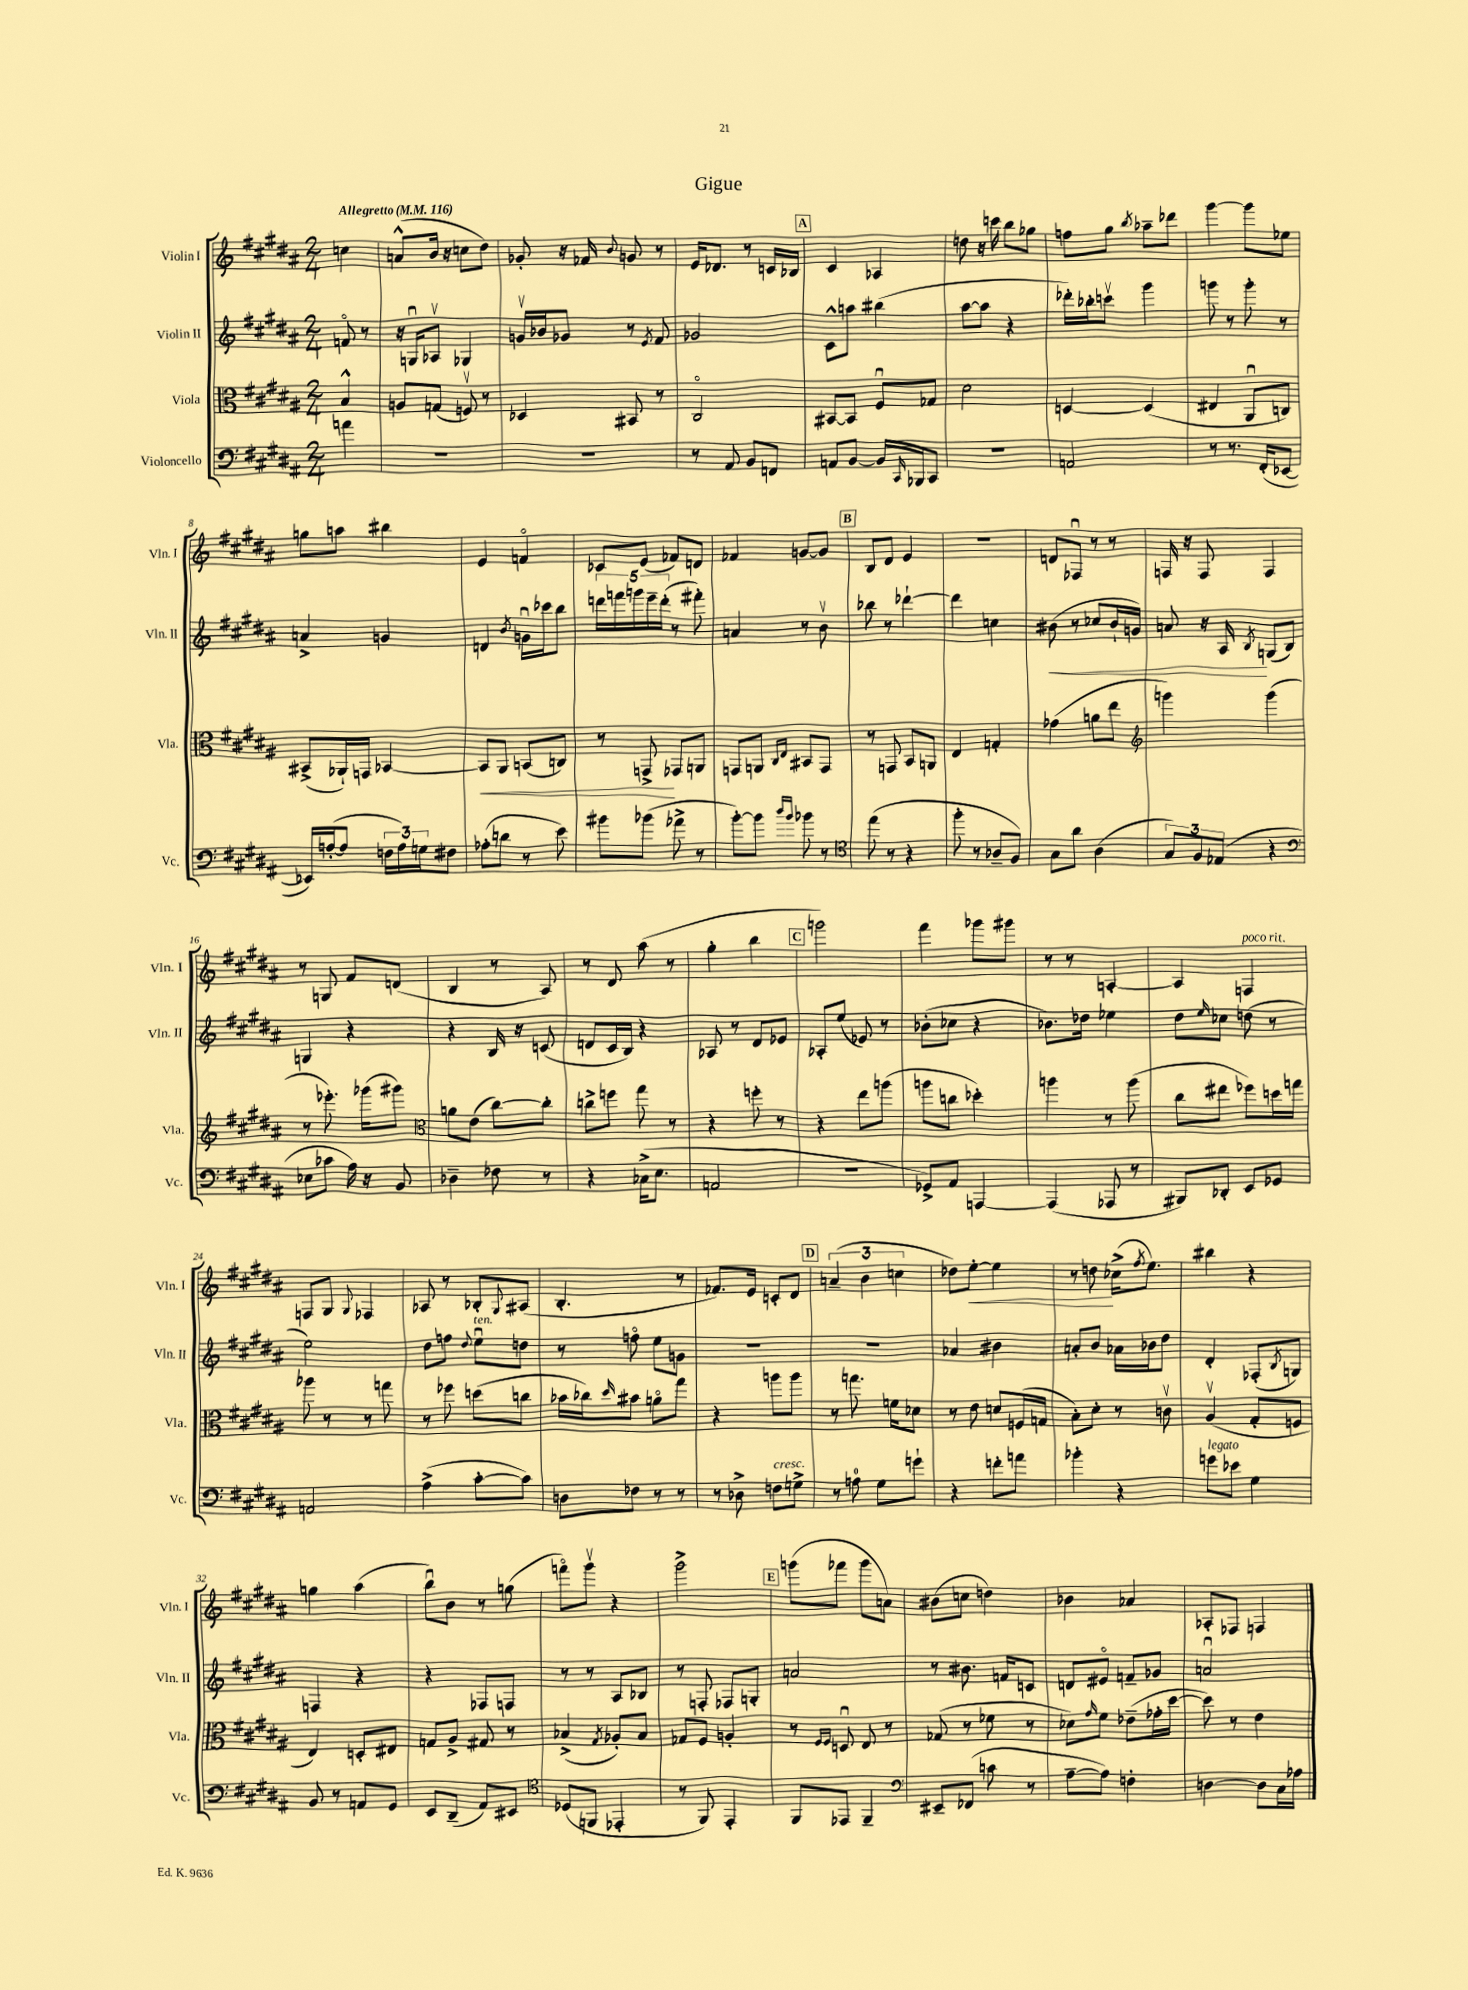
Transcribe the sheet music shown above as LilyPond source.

\header { title = "Gigue" }
<<
\new StaffGroup <<
\new Staff = "s0" \with { instrumentName = "Violin I" shortInstrumentName = "Vln. I" } {
    \clef treble \key b \major \numericTimeSignature \time 2/4 \partial 4 \tempo "Allegretto" 4 = 116
    c''4 |
    a'8-^( b'16 r16 c''8 dis''8) |
    ges'8-. r16 fes'16 \appoggiatura { b'8 } g'8 r8 |
    e'16 des'8. r8 c'16 bes16 |
    \mark \markup { \box "A" } cis'4 aes4 |
    d''8 r16 c'''16 b''8 ges''8 |
    f''8 gis''8 \acciaccatura { b''8 } aes''8-- des'''8 |
    gis'''4~ gis'''8 ees''8 |
    g''8 a''8 bis''4 |
    e'4 f'4\flageolet |
    ces'8 e'8( fes'8) d'8 |
    fes'4 g'8~ g'8 |
    \mark \markup { \box "B" } b8 dis'8 e'4 |
    R2 |
    d'8 fes8\downbow r8 r8 |
    f16 r16 f8 f4 |
    r8 g8 fis'8 d'8( |
    b4 r8 ais8) |
    r8 dis'8 ais''8( r8 |
    gis''4-. b''4 |
    \mark \markup { \box "C" } g'''2) |
    fis'''4 ges'''8 gis'''8 |
    r8 r8 a4~-. |
    a4 f4^\markup { \italic "poco rit." } |
    f8 gis8 \appoggiatura { gis8 } fes4 |
    aes8 r8 bes8-. \appoggiatura { gis8 } ais8( |
    b4.-. r8 |
    fes'8.) e'16 c'8-. dis'8 |
    \mark \markup { \box "D" } \tuplet 3/2 { a'4--( b'4 c''4 } |
    des''8) e''8~-.\< e''4 |
    r8 d''8\! ces''16->( \acciaccatura { fis''8 } e''8.) |
    bis''4 r4 |
    g''4 ais''4( |
    b''8\downbow) b'8 r8 g''8( |
    f'''8\flageolet) gis'''8\upbow r4 |
    gis'''2-> |
    \mark \markup { \box "E" } g'''8( fes'''8 g'''8 a'8) |
    bis'8( c''8 d''4) |
    bes'4 aes'4 |
    aes8-. fes8 f4 \bar "|." |
}
\new Staff = "s1" \with { instrumentName = "Violin II" shortInstrumentName = "Vln. II" } {
    \clef treble \key b \major \numericTimeSignature \time 2/4 \partial 4
    f'8\flageolet r8 |
    r16 g16\downbow aes8\upbow ges4 |
    g'16\upbow bes'16 ges'8 r8 \acciaccatura { e'8 } fis'8 |
    ges'2 |
    \mark \markup { \box "A" } cis'8-^ a''8 bis''4( |
    ais''8~ ais''8 r4 |
    des'''16-.) bes''16-. c'''8\upbow gis'''4 |
    g'''8 r8 g'''8-. r8 |
    a'4-> g'4 |
    d'4 \acciaccatura { b'8 } g'16\downbow ces'''16 b''8 |
    \tuplet 5/4 { d'''16 f'''16 g'''16 e'''16-- d'''16-.( } r8 fis'''8-.) |
    a'4 r8 b'8\upbow |
    \mark \markup { \box "B" } bes''8 r8 des'''4~-! |
    des'''4 c''4 |
    bis'8\<( r8 ces''8 bis'16-! g'16) |
    a'8 r16 ais16\! \acciaccatura { b8 } g8( b8) |
    g4 r4 |
    r4 b16 r16 c'8( |
    d'8 cis'16 b16) r4 |
    aes8 r8 dis'8 ees'8 |
    \mark \markup { \box "C" } aes8-. e''8( ees'8) r8 |
    bes'8-.( ces''8 r4 |
    bes'8.) des''16 ees''4 |
    dis''8 \grace { e''16 } ces''8 d''8( r8 |
    e''2) |
    dis''8 f''8 \appoggiatura { dis''8 } e''8\downbow^\markup { \italic "ten." } d''8 |
    r8 f''8\flageolet e''8 g'8 |
    R2 |
    \mark \markup { \box "D" } r2 |
    aes'4 bis'4 |
    a'8-. b'8 aes'16 bes'16 dis''8 |
    dis'4-. fes8-.( \acciaccatura { b8 } g8) |
    f4 r4 |
    r4 fes8 f8 |
    r8 r8 ais8 bes8 |
    r8 f8-. fes8 g8-. |
    \mark \markup { \box "E" } a'2 |
    r8 bis'8. f'16 c'8 |
    d'8 eis'8\flageolet f'8-- ges'8 |
    a'2\downbow \bar "|." |
}
\new Staff = "s2" \with { instrumentName = "Viola" shortInstrumentName = "Vla." } {
    \clef alto \key b \major \numericTimeSignature \time 2/4 \partial 4
    b4-^ |
    a8 g8( f8\upbow) r8 |
    des4 bis,8 r8 |
    cis2\flageolet |
    \mark \markup { \box "A" } bis,8~ bis,8 fis8\downbow ges8 |
    dis'2 |
    d4~ d4( |
    eis4 ais,8\downbow c8) |
    bis,8->( aes,16-!) g,16 bes,4~ |
    bes,8\< ais,8 b,8( c8) |
    r8 g,8->\! ges,8 a,8 |
    g,8 a,8 \grace { cis16 e16 } bis,8 g,8 |
    \mark \markup { \box "B" } r8 g,8 b,8 a,8 |
    e4 g4-. |
    ges'4( a'8 e''8 |
    \clef treble g'''4) g'''4( |
    r8 ees'''8.-.) ges'''16( gis'''8) |
    \clef alto a'8 e'8( cis''8~) cis''8-. |
    c''8-> f''8 gis''8 r8 |
    r4 f''8-. r8 |
    \mark \markup { \box "C" } r4 e''8 a''8( |
    a''8 c''8 des''4-.) |
    a''4 r8 a''8( |
    cis''8 eis''8 fes''8) d''16 g''16 |
    aes''8 r8 r8 g''8 |
    r8 fes''8 d''8( c''8 |
    bes'16 ces''16) \grace { dis''16 } bis'8 a'8\flageolet gis''8 |
    r4 a''8 a''8 |
    \mark \markup { \box "D" } r8 g''8. f'16 des'8 |
    r8 e'8 d'8 f16( g16 |
    b8-.) dis'8-. r8 c'8\upbow |
    ais4\upbow( gis8-. f8 |
    e4) d8-. eis8 |
    g8 ais8-> gis8 r8 |
    bes4->( \acciaccatura { gis8 } aes8-.) bes8 |
    ges8 fis8 a4-. |
    \mark \markup { \box "E" } r8 \grace { fis16 fis16 } d8\downbow e8 r8 |
    ges8( r8 fes'8 r8 |
    des'8) \grace { gis'16 } fis'8 ees'8--( ges'16-. dis''16~ |
    dis''8) r8 e'4 \bar "|." |
}
\new Staff = "s3" \with { instrumentName = "Violoncello" shortInstrumentName = "Vc." } {
    \clef bass \key b \major \numericTimeSignature \time 2/4 \partial 4
    a'4 |
    R2 |
    R2 |
    r8 ais,8 b,8 f,8 |
    \mark \markup { \box "A" } a,8 b,8~ b,16 \grace { cis,16 } bes,,16 cis,8 |
    R2 |
    a,2 |
    r8 r8. fis,16-.( ees,8~ |
    ees,16) a16~-.( a8 \tuplet 3/2 { f16 a16) g16 } fis8 |
    aes8-.( d'8 r8 e'8) |
    bis'8 bes'8( aes'8-> r8 |
    b'8~-.) b'8 \grace { dis''16 b'16 } bes'8 r8 |
    \mark \markup { \box "B" } \clef tenor e''8( r8 r4 |
    fis''8-. r8 aes8-- fis8) |
    gis8 ais'8 ais4( |
    \tuplet 3/2 { gis8) fis8 ees8( } r4 |
    \clef bass ees8 ces'8 ais16) r16 b,8 |
    des4-- fes8 r8 |
    r4 ces16->( e8. |
    a,2 |
    \mark \markup { \box "C" } R2 |
    ges,8->) ais,8 a,,4~ |
    a,,4( aes,,8 r8 |
    bis,,8) des,8-. e,8 ges,8 |
    a,2 |
    ais4->( cis'8~-. cis'8) |
    d8 fes8 r8 r8 |
    r8 des8-> f8^\markup { \italic "cresc." } g8-> |
    \mark \markup { \box "D" } r8 a8-0 gis8 g'8-! |
    r4 f'8-. a'8 |
    bes'4-. r4 |
    g'8^\markup { \italic "legato" } ees'8 gis4 |
    b,8 r8 a,8 gis,8 |
    e,8 dis,8--( ais,8) eis,8 |
    \clef tenor des8( f,8 ees,4-. |
    r8 fis,8) e,4-. |
    \mark \markup { \box "E" } fis,8 ees,8 fis,4-- |
    \clef bass eis,8-- fes,8( c'8 r8 |
    ais8~-- ais8) f4-. |
    d4~ d8 cis16 aes16 \bar "|." |
}
>>
>>
